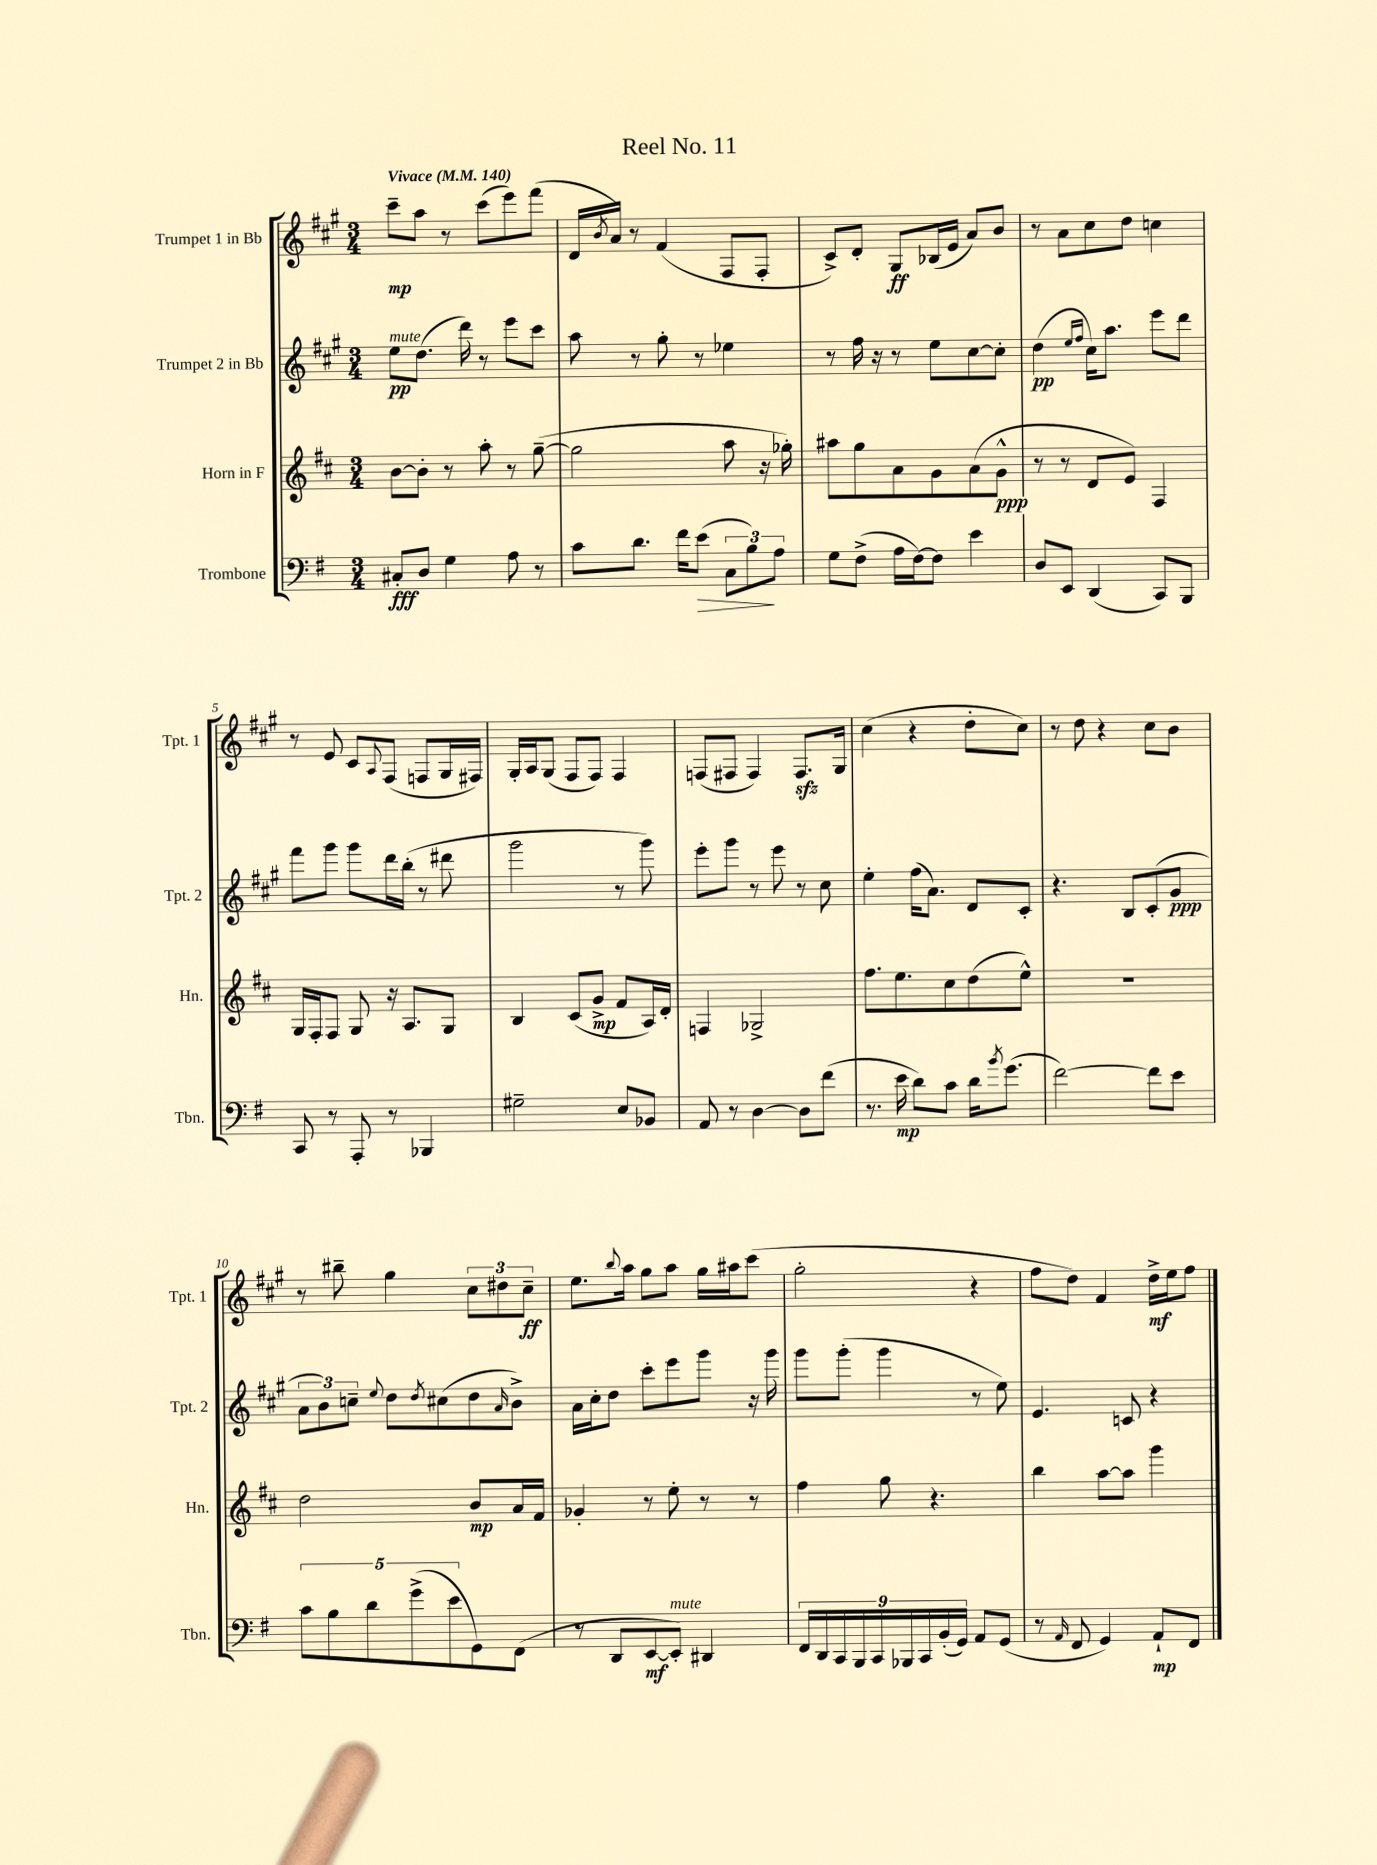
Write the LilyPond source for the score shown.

\header { title = "Reel No. 11" }
<<
\new StaffGroup <<
\new Staff = "s0" \with { instrumentName = "Trumpet 1 in Bb" shortInstrumentName = "Tpt. 1" } {
    \clef treble \key a \major \numericTimeSignature \time 3/4 \tempo "Vivace" 4 = 140
    cis'''8--\mp a''8 r8 cis'''8( e'''8) fis'''8( |
    d'16 \acciaccatura { b'8 } a'16) r8 fis'4( fis8 fis8-. |
    cis'8->) d'8-. gis8\ff bes16( e'16 a'8) b'8 |
    r8 a'8 cis''8 d''8 c''4 |
    r8 e'8 cis'8 \appoggiatura { a8 } fis8( f8 gis16 fis16) |
    gis16-. a16 gis8( fis8 fis8) fis4 |
    f8( fis8 fis4) fis8.\sfz gis16 |
    cis''4( r4 d''8-. cis''8) |
    r8 d''8 r4 cis''8 b'8 |
    r8 bis''8-- gis''4 \tuplet 3/2 { cis''8 dis''8 cis''8--\ff } |
    e''8. \appoggiatura { b''8 } a''16 gis''8 a''8 gis''16 ais''16 cis'''8( |
    gis''2-. r4 |
    fis''8 d''8) fis'4 d''16->\mf e''16 fis''8 \bar "|." |
}
\new Staff = "s1" \with { instrumentName = "Trumpet 2 in Bb" shortInstrumentName = "Tpt. 2" } {
    \clef treble \key a \major \numericTimeSignature \time 3/4
    e''8\pp^\markup { \italic "mute" } d''8.( d'''16) r8 e'''8 cis'''8 |
    a''8 r8 gis''8-. r8 ees''4 |
    r8 fis''16 r16 r8 e''8 cis''8~ cis''8-. |
    d''4\pp( \grace { e''16 fis''16 } cis''16) a''8. e'''8 d'''8 |
    fis'''8 gis'''8 gis'''8 d'''16 b''16-.( r8 dis'''8 |
    gis'''2 r8 gis'''8) |
    e'''8-. gis'''8 r8 e'''8 r8 cis''8 |
    e''4-. fis''16( a'8.) d'8 cis'8-. |
    r4. b8 cis'8-.( gis'8\ppp |
    \tuplet 3/2 { a'8 b'8) c''8-- } \appoggiatura { e''8 } d''8 \acciaccatura { d''8 } cis''8( d''8 \grace { a'16 } b'8->) |
    a'16 cis''16-. d''8 cis'''8-. e'''8 gis'''8 r16 gis'''16 |
    gis'''8 gis'''8-.( gis'''4 r8 e''8) |
    e'4. c'8 r4 \bar "|." |
}
\new Staff = "s2" \with { instrumentName = "Horn in F" shortInstrumentName = "Hn." } {
    \clef treble \key d \major \numericTimeSignature \time 3/4
    b'8~ b'8-. r8 a''8-. r8 g''8~--( |
    g''2 a''8 r16 ges''16-.) |
    ais''8 g''8 a'8 g'8 a'8( g'8-^\ppp |
    r8 r8 d'8 e'8) fis4 |
    g16 fis16-. fis8 g8 r16 a8. g8 |
    b4 cis'8( g'8->\mp fis'8 a16) d'16-. |
    f4 ges2-> |
    fis''8. e''8. cis''8 d''8( e''8-^) |
    R2. |
    d''2 b'8\mp a'16 fis'16 |
    ges'4-. r8 e''8-. r8 r8 |
    fis''4 g''8 r4. |
    b''4 a''8~ a''8 g'''4 \bar "|." |
}
\new Staff = "s3" \with { instrumentName = "Trombone" shortInstrumentName = "Tbn." } {
    \clef bass \key g \major \numericTimeSignature \time 3/4
    cis8-.\fff d8 g4 a8 r8 |
    c'8 d'8. fis'16 e'8\>( \tuplet 3/2 { c8 b8\!) a8 } |
    g8 fis8->( a16 fis16~) fis8 e'4 |
    d8 e,8 d,4( c,8) b,,8 |
    c,8 r8 a,,8-. r8 bes,,4 |
    gis2-- e8 bes,8 |
    a,8 r8 d4~ d8 fis'8( |
    r8. e'16\mp d'8) c'8 d'16 \acciaccatura { b'8 } g'8.( |
    fis'2~) fis'8 e'8 |
    \tuplet 5/4 { c'8 b8 d'8 g'8->( e'8 } g,8) fis,8( |
    r8 d,8 e,8~\mf e,8-.^\markup { \italic "mute" }) dis,4 |
    \tuplet 9/8 { fis,16 d,16 c,16 b,,16 c,16 bes,,16 c,16 b,16-.( g,16) } a,8 g,8( |
    r8 \grace { a,16 } fis,8 g,4) a,8-!\mp fis,8 \bar "|." |
}
>>
>>
